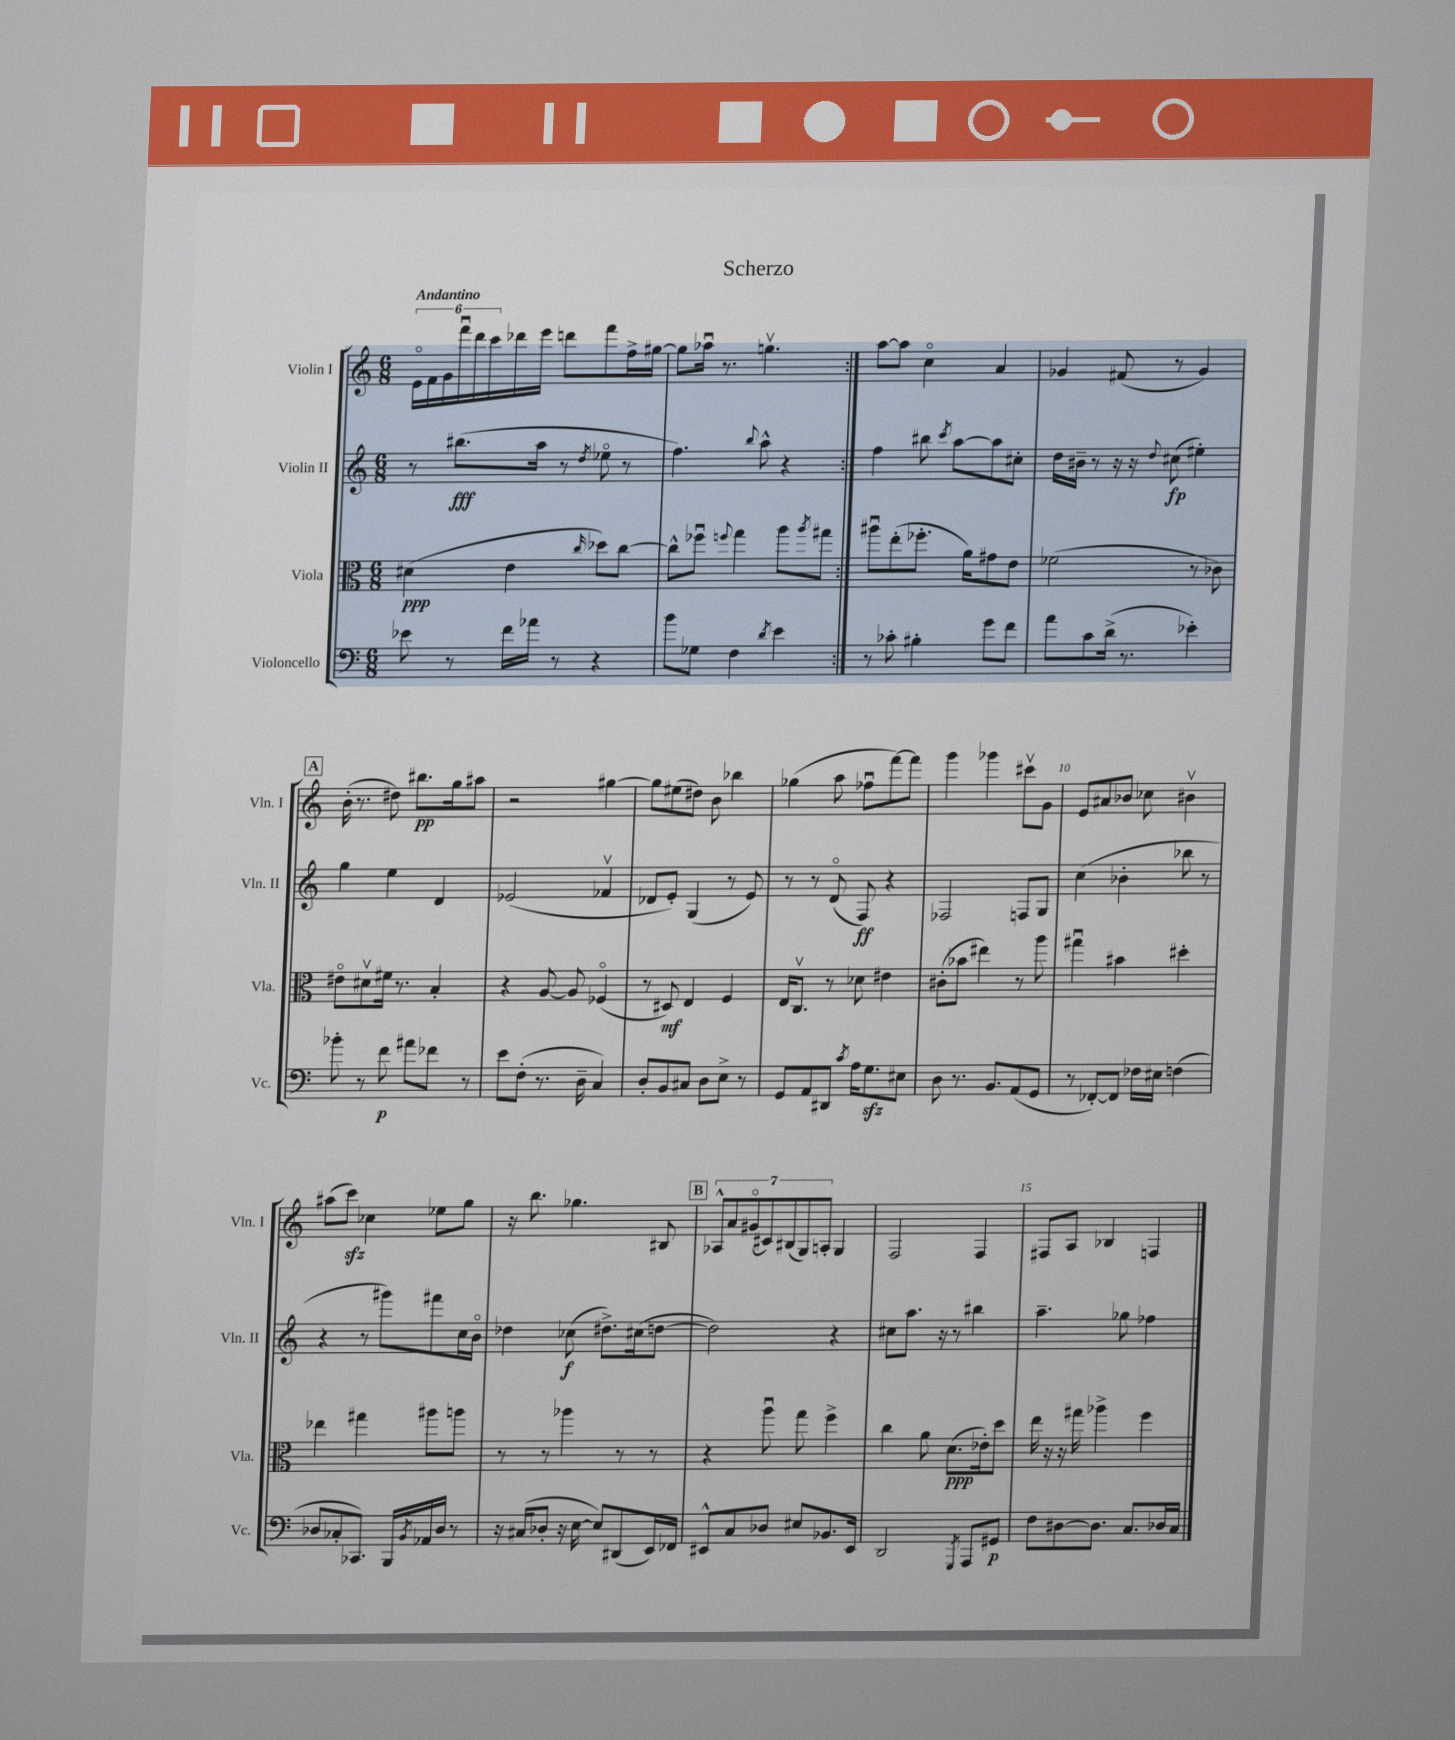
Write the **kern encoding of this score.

**kern	**dynam	**kern	**dynam	**kern	**dynam	**kern	**dynam
*part4	*part4	*part3	*part3	*part2	*part2	*part1	*part1
*staff4	*staff4	*staff3	*staff3	*staff2	*staff2	*staff1	*staff1
*I"Violoncello	*	*I"Viola	*	*I"Violin II	*	*I"Violin I	*
*I'Vc.	*	*I'Vla.	*	*I'Vln. II	*	*I'Vln. I	*
*clefF4	*	*clefC3	*	*clefG2	*	*clefG2	*
*k[]	*	*k[]	*	*k[]	*	*k[]	*
*M6/8	*	*M6/8	*	*M6/8	*	*M6/8	*
=1	=1	=1	=1	=1	=1	=1	=1
!	!	!	!	!	!	!LO:TX:a:B:t=Andantino	!
8e-X\	.	(4d#X\	ppp	8r	.	24e\LL	.
.	.	.	.	.	.	24f\	.
.	.	.	.	.	.	24g\	.
8r	.	.	.	(8.bb#X\L	fff	24fffu\	.
.	.	.	.	.	.	24ddd\	.
.	.	.	.	.	.	24ccc\	.
16f\LL	.	4e\	.	.	.	16ddd-X\	.
16a-X\JJ	.	.	.	16aa\Jk	.	16eee\JJ	.
8r	.	.	.	8r	.	8dddn\L	.
.	.	16qqcc/	.	8qdd/	.	.	.
4r	.	8dd-X\L)	.	8ee-X\	.	8fff\	.
.	.	[8cc\J	.	8r	.	16ff^\L	.
.	.	.	.	.	.	[16gg#X\JJ	.
=2	=2	=2	=2	=2	=2	=2	=2
8b\L	.	8cc^^\L]	.	4.ff\)	.	8gg#\L]	.
8G-X\J	.	8ff-Xu\J	.	.	.	16aa-Xu\Jk	.
.	.	.	.	.	.	8.r	.
.	.	8qqffn/	.	.	.	.	.
4F\	.	4gg\	.	.	.	.	.
.	.	.	.	8qqbb/	.	.	.
.	.	.	.	8aa^^\	.	4.ggnv\	.
8qd/	.	.	.	.	.	.	.
4e\	.	8aa\L	.	4r	.	.	.
.	.	8qaa/	.	.	.	.	.
.	.	8gg#X\J	.	.	.	.	.
=3:|!	=3:|!	=3:|!	=3:|!	=3:|!	=3:|!	=3:|!	=3:|!
8r	.	8aa#Xu\L	.	4ff\	.	[8aa\L	.
8c-X'\	.	(8ee'\	.	.	.	8aa\J]	.
4B#X'\	.	8.ff-X'\J	.	8bb#X\	.	4cc\	.
.	.	.	.	8qccc/	.	.	.
.	.	.	.	[8aa\L	.	.	.
.	.	16a\KL)	.	.	.	.	.
8g\L	.	8g#X\	.	8aa\]	.	4a/	.
8f\J	.	8e\J	.	8cc#X'\J	.	.	.
=4	=4	=4	=4	=4	=4	=4	=4
8a\L	.	(2f-X\	.	16dd\LL	.	4g-X/	.
.	.	.	.	16b#X~\JJ	.	.	.
8c\	.	.	.	8r	.	.	.
(16d^\Jk	.	.	.	16r	.	(8f#X/	.
8.r	.	.	.	16r	.	.	.
.	.	.	.	8qqdd/	.	.	.
.	.	.	.	(8cc#X\	fp	8r	.
4e-X'\)	.	8r	.	4ee#X'\)	.	4g-/)	.
.	.	8c-X\)	.	.	.	.	.
!!LO:LB:g=z
!!LO:REH:place=s1:t=A
=5	=5	=5	=5	=5	=5	=5	=5
8b-X'\	.	8e#X\L	.	4gg\	.	(16b'\	.
.	.	.	.	.	.	8.r	.
8r	.	8d#Xv\	.	.	.	.	.
8f\	p	16f#X\Jk	.	4ee\	.	8dd#X\)	.
.	.	8.r	.	.	.	.	.
8a#X\L	.	.	.	.	.	8.bb#X\L	pp
8f-X\J	.	4B'/	.	4d/	.	.	.
.	.	.	.	.	.	16gg\k	.
8r	.	.	.	.	.	8aa#X\J	.
=6	=6	=6	=6	=6	=6	=6	=6
8e\L	.	4r	.	(2e-X/	.	2r	.
(8F'\J	.	.	.	.	.	.	.
8.r	.	[8A/	.	.	.	.	.
.	.	8A/]	.	.	.	.	.
16D~\	.	.	.	.	.	.	.
4C/)	.	(4F-X/	.	4f-Xv/	.	[4gg#X\	.
=7	=7	=7	=7	=7	=7	=7	=7
8D'/L	.	8r	.	8d-X/L	.	8gg#\L]	.
8BB/	.	8D#X/)	mf	8e'/J)	.	(8ee#X\	.
8C#X/J	.	4E/	.	(4G/	.	8dd#X\J)	.
8D\L	.	.	.	.	.	8b\	.
8E^\J	.	4F/	.	8r	.	4bb-X\	.
8r	.	.	.	8e/)	.	.	.
=8	=8	=8	=8	=8	=8	=8	=8
8GG/L	.	16E/KL	.	8r	.	(4gg-X\	.
.	.	8.Cv/J	.	.	.	.	.
8AA/	.	.	.	8r	.	.	.
8DD#X/J	.	8r	.	(8d/	.	8aa\	.
8qc/	.	.	.	.	.	.	.
16A\KL	.	8d-X\	.	8F/)	ff	8ff-Xu\L	.
8.Gzz\	.	.	.	.	.	.	.
.	.	4e#X\	.	4r	.	[8fff\)	.
8E#X\J	.	.	.	.	.	8fff\J]	.
=9	=9	=9	=9	=9	=9	=9	=9
8D\	.	(8c#X'\L	.	2F-X/	.	4ggg\	.
8.r	.	8b-X\J	.	.	.	.	.
.	.	4ee#X\)	.	.	.	4ggg-X\	.
8.BB/L	.	.	.	.	.	.	.
(8AA/	.	8r	.	8Fn/L	.	8ccc#Xv\L	.
8GG/J	.	8aa\	.	8G/J	.	8g\J	.
=10	=10	=10	=10	=10	=10	=10	=10
8r	.	4gg#Xu\	.	(4cc\	.	8e/L	.
[8FF-X'/L)	.	.	.	.	.	8a#X/	.
8FF-/J]	.	4b#X\	.	4b-X'\	.	8b-X/J	.
16F-X\LL	.	.	.	.	.	8cc-X\	.
16E#X\JJ	.	.	.	.	.	.	.
(4Fn\	.	4dd#X'\	.	8bb-X\	.	4b#Xv\	.
.	.	.	.	8r	.	.	.
!!LO:LB:g=z
=11	=11	=11	=11	=11	=11	=11	=11
8D-X/L	.	4ee-X\	.	4r	.	(8aa#X\L	.
8C-X'/	.	.	.	.	.	8ccczz\J)	.
8.CC-X/J)	.	4gg#X\	.	8r	.	4cc-X\	.
.	.	.	.	8ggg#X\L)	.	.	.
16BBB/LL	.	.	.	.	.	.	.
8qBB/	.	.	.	.	.	.	.
16AA-X/	.	8aa#X\L	.	8fff#X\	.	8ee-X\L	.
16D-/JJ	.	.	.	.	.	.	.
8r	.	8aan\J	.	16cc\L	.	8gg\J	.
.	.	.	.	16b\JJ	.	.	.
=12	=12	=12	=12	=12	=12	=12	=12
16r	.	8r	.	4dd-X\	.	16r	.
(16C#X/KL	.	.	.	.	.	8.bb\	.
8D-X'/J	.	8r	.	.	.	.	.
16r	.	4aa-X\	.	(8cc-X\	f	4.gg-X\	.
[16E\	.	.	.	.	.	.	.
8E/L])	.	.	.	8.dd#X^\L)	.	.	.
(8DD#X/	.	8r	.	.	.	.	.
.	.	.	.	(16cc#X\k	.	.	.
16EE/L)	.	8r	.	[8ddn\J	.	8B#X/	.
16FF-X/JJ	.	.	.	.	.	.	.
!!LO:REH:place=s1:t=B
=13	=13	=13	=13	=13	=13	=13	=13
8EE#X^^/L	.	4r	.	2dd\])	.	14A-X^^/L	.
.	.	.	.	.	.	14a/	.
8C/	.	.	.	.	.	.	.
.	.	.	.	.	.	(14g#X/	.
.	.	.	.	.	.	14c#X/)	.
8D-X/J	.	8aau\	.	.	.	.	.
.	.	.	.	.	.	(14B#X/	.
.	.	.	.	.	.	14G/)	.
8E#X/L	.	8gg\	.	.	.	.	.
.	.	.	.	.	.	14An'/J	.
8.BB-X/	.	4ff^\	.	4r	.	4G/	.
16EE#/Jk	.	.	.	.	.	.	.
=14	=14	=14	=14	=14	=14	=14	=14
2DD/	.	4cc\	.	8cc#X\L	.	2F/	.
.	.	.	.	8.aa\J	.	.	.
.	.	8a\	.	.	.	.	.
.	.	.	.	16r	.	.	.
.	.	(8.d\L	ppp	8r	.	.	.
8qGGG/	.	.	.	.	.	.	.
8AAA/L	.	.	.	4bb#X\	.	4F/	.
.	.	16e-X'\k)	.	.	.	.	.
8GG#X/J	p	8dd\J	.	.	.	.	.
=15	=15	=15	=15	=15	=15	=15	=15
8F\L	.	16ee\	.	4.aa~\	.	8F#X/L	.
.	.	16r	.	.	.	.	.
[8D#X\	.	16r	.	.	.	8A/J	.
.	.	16gg#X\	.	.	.	.	.
8.D#\J]	.	4aa-X^\	.	.	.	4B-X/	.
.	.	.	.	8gg-X\	.	.	.
8.C/L	.	.	.	.	.	.	.
.	.	4ff\	.	4ff-X\	.	4Fn/	.
16D-X/L	.	.	.	.	.	.	.
16C/JJ	.	.	.	.	.	.	.
==	==	==	==	==	==	==	==
*-	*-	*-	*-	*-	*-	*-	*-
